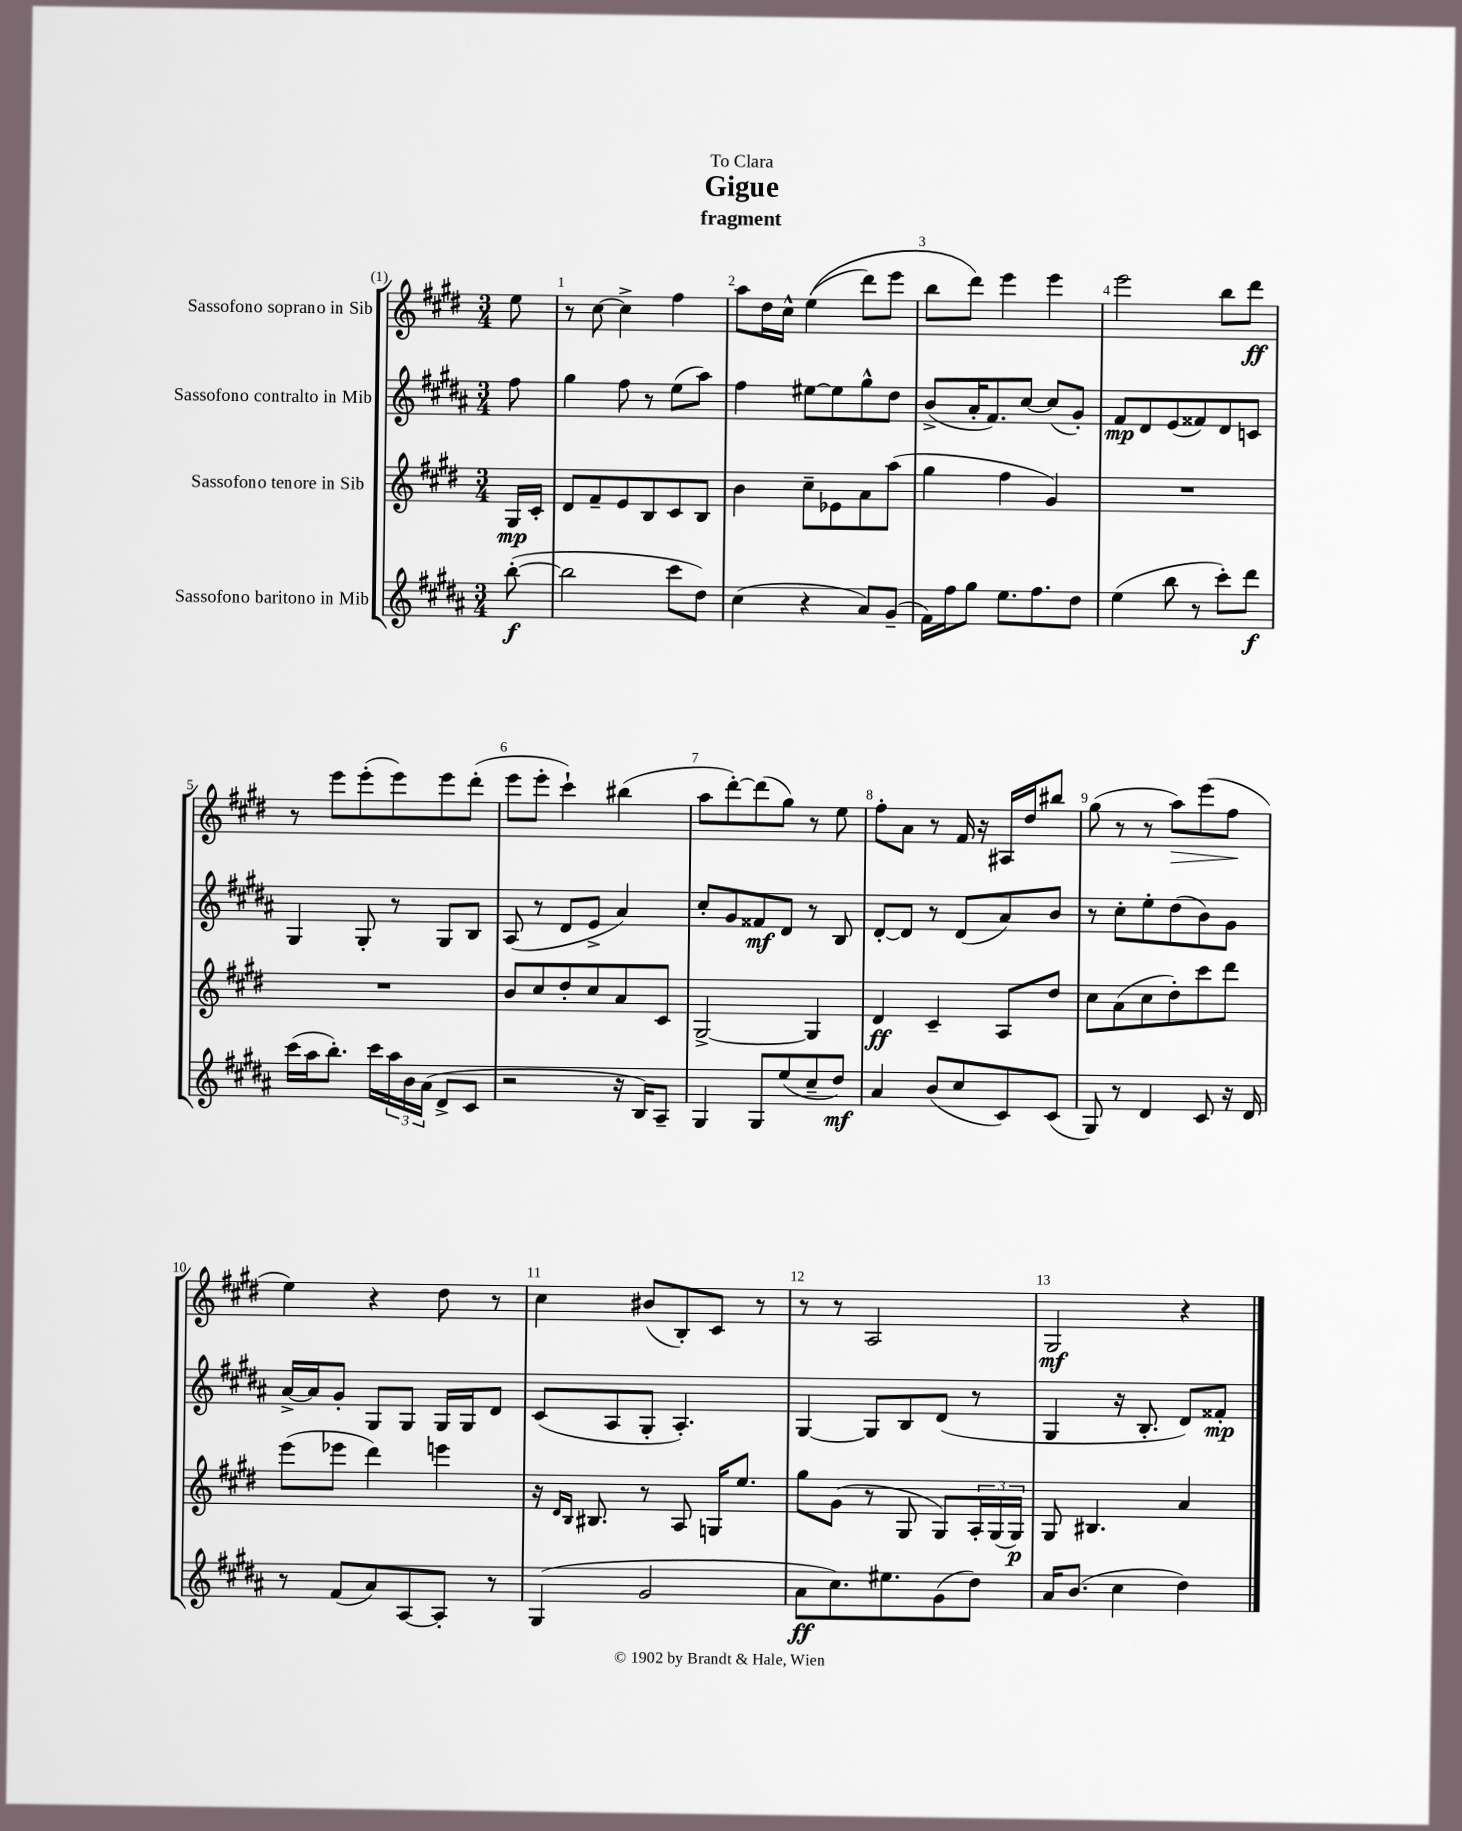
\header { title = "Gigue" subtitle = "fragment" dedication = "To Clara" }
<<
\new StaffGroup <<
\new Staff = "s0" \with { instrumentName = "Sassofono soprano in Sib" } {
    \clef treble \key e \major \numericTimeSignature \time 3/4 \partial 8
    e''8 |
    r8 cis''8~ cis''4-> fis''4 |
    a''8 dis''16 cis''16-^ e''4(\( dis'''8) e'''8 |
    b''8 dis'''8\) e'''4 e'''4 |
    e'''2 b''8 dis'''8\ff |
    r8 e'''8 e'''8-.( e'''8) e'''8 dis'''8-.( |
    e'''8 e'''8-. cis'''4-!) bis''4( |
    a''8 dis'''8~-.) dis'''8( gis''8) r8 e''8 |
    fis''8-. a'8 r8 fis'16 r16 ais16 dis''16 bis''8 |
    gis''8( r8 r8 a''8\>) e'''8( fis''8\! |
    e''4) r4 dis''8 r8 |
    cis''4 bis'8( b8-.) cis'8 r8 |
    r8 r8 a2 |
    gis2\mf r4 \bar "|." |
}
\new Staff = "s1" \with { instrumentName = "Sassofono contralto in Mib" } {
    \clef treble \key b \major \numericTimeSignature \time 3/4 \partial 8
    fis''8 |
    gis''4 fis''8 r8 e''8( ais''8) |
    fis''4 eis''8~ eis''8 gis''8-^ dis''8 |
    b'8->( ais'16-. fis'8.) cis''8~ cis''8( gis'8-.) |
    fis'8\mp dis'8 e'8( fisis'8) dis'8 c'8 |
    gis4 gis8-. r8 gis8 b8 |
    ais8( r8 dis'8 e'8-> ais'4) |
    cis''8-. gis'8 fisis'8\mf dis'8 r8 b8 |
    dis'8~-. dis'8 r8 dis'8( ais'8) b'8 |
    r8 cis''8-. e''8-. dis''8( b'8) gis'8 |
    ais'16~-> ais'16 gis'8-. gis8 gis8 gis16 gis16 dis'8 |
    cis'8( ais8 gis8-. ais4.-.) |
    gis4~ gis8 b8 dis'8( r8 |
    gis4 r16 b8.-. dis'8) fisis'8-.\mp \bar "|." |
}
\new Staff = "s2" \with { instrumentName = "Sassofono tenore in Sib" } {
    \clef treble \key e \major \numericTimeSignature \time 3/4 \partial 8
    gis16\mp cis'16-. |
    dis'8 fis'8-- e'8 b8 cis'8 b8 |
    b'4 cis''8-- ees'8 a'8 a''8( |
    gis''4 fis''4 gis'4) |
    R2. |
    R2. |
    b'8 cis''8 dis''8-. cis''8 a'8 cis'8 |
    gis2~-> gis4 |
    dis'4\ff cis'4-- a8 dis''8 |
    cis''8 a'8( cis''8 dis''8-.) cis'''8 dis'''8 |
    e'''8( ees'''8 dis'''4) e'''4 |
    r16 \grace { dis'16 b16 } bis8. r8 a8 g16 e''8. |
    gis''8 gis'8( r8 gis8 gis8) \tuplet 3/2 { a16-. gis16( gis16\p) } |
    gis8 bis4. a'4 \bar "|." |
}
\new Staff = "s3" \with { instrumentName = "Sassofono baritono in Mib" } {
    \clef treble \key b \major \numericTimeSignature \time 3/4 \partial 8
    b''8~-.\f( |
    b''2 cis'''8 dis''8) |
    cis''4( r4 ais'8) gis'8--( |
    fis'16) fis''16 gis''8 e''8. fis''8. dis''8 |
    e''4( b''8 r8 cis'''8-.) dis'''8\f |
    cis'''16( ais''16 b''8.-.) cis'''16 \tuplet 3/2 { ais''16 b'16 ais'16( } dis'8-> cis'8 |
    r2 r16 b16) ais8-- |
    gis4 gis8 e''8( cis''8-- dis''8\mf) |
    ais'4 b'8( cis''8 cis'8) cis'8( |
    gis8) r8 dis'4 cis'8 r16 dis'16 |
    r8 fis'8( ais'8) ais8~ ais8-. r8 |
    gis4( gis'2 |
    ais'8\ff cis''8.) eis''8. gis'8( dis''8) |
    ais'16 b'8.( cis''4 dis''4) \bar "|." |
}
>>
>>
\layout { \context { \Score \override BarNumber.break-visibility = ##(#f #t #t) barNumberVisibility = #all-bar-numbers-visible } }
